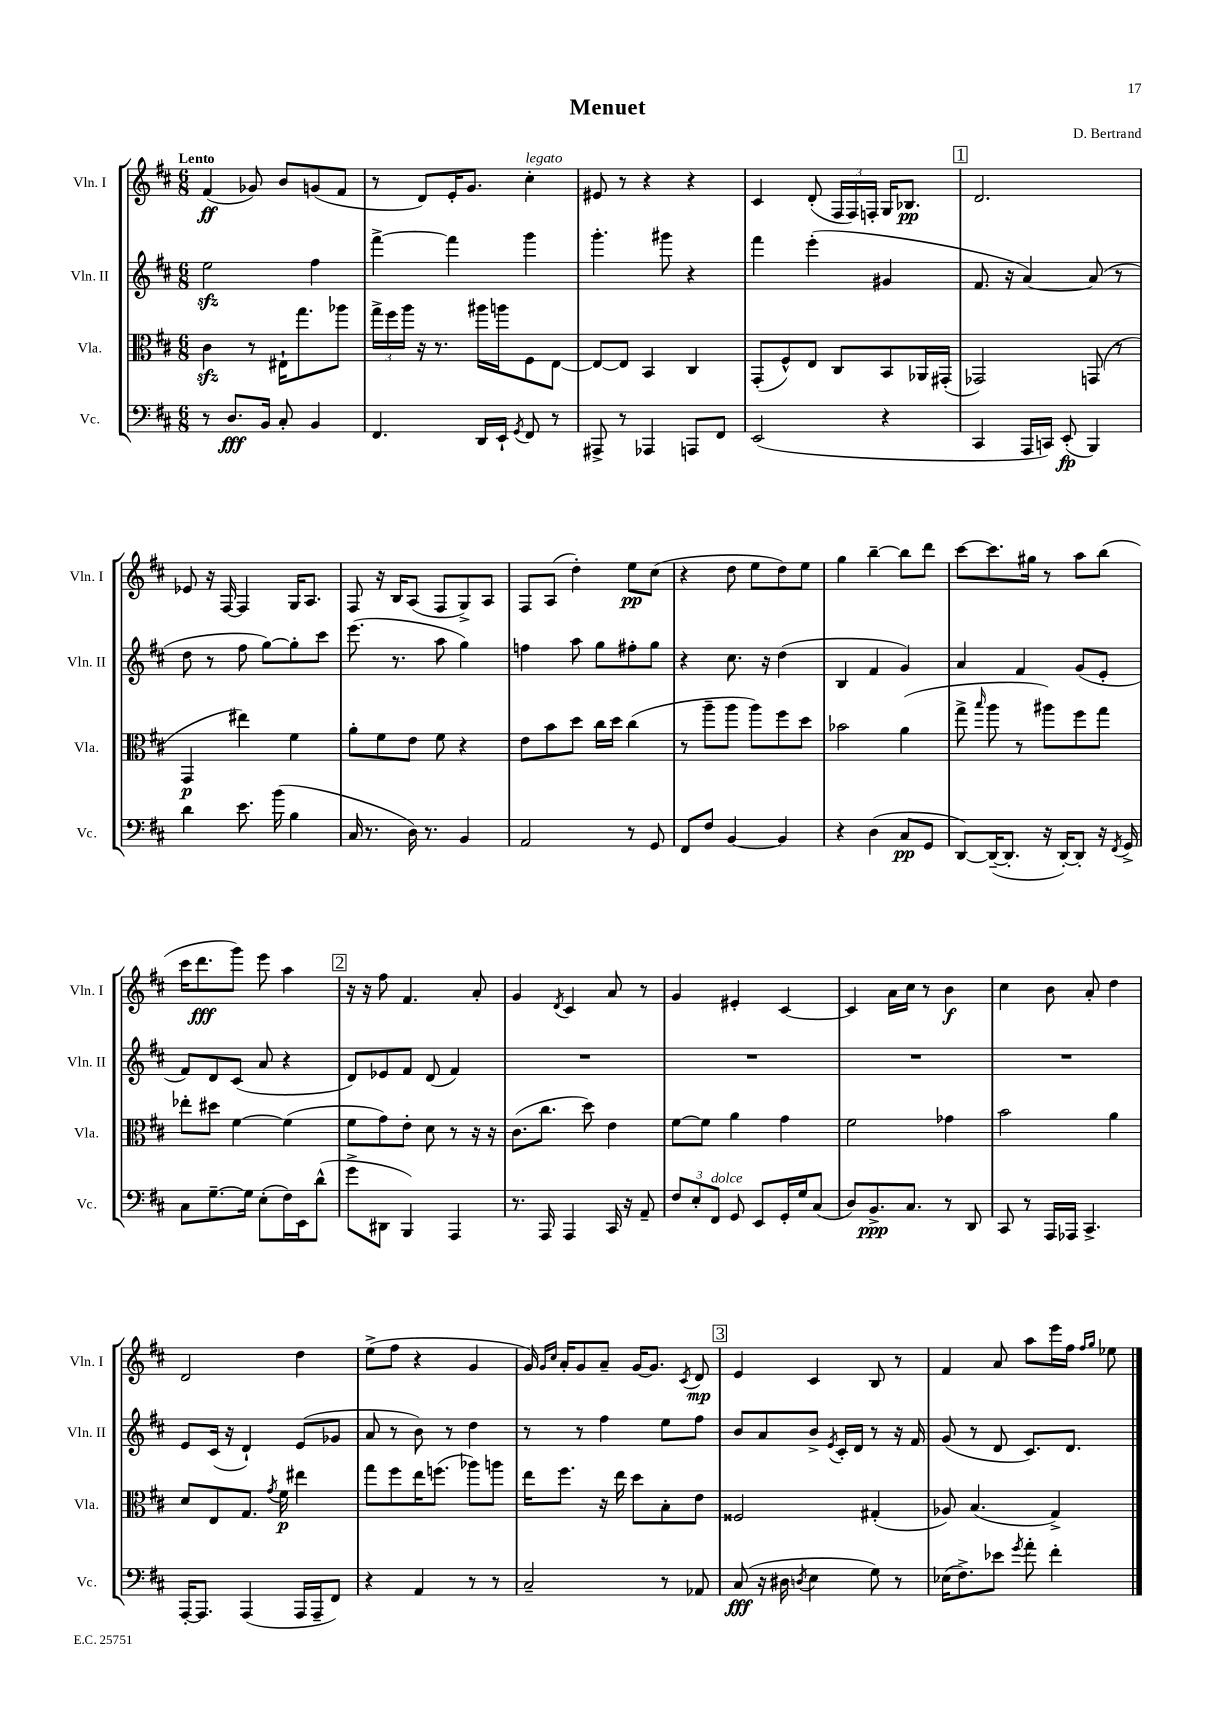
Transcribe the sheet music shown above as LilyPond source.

\header { title = "Menuet" composer = "D. Bertrand" }
<<
\new StaffGroup <<
\new Staff = "s0" \with { instrumentName = "Vln. I" shortInstrumentName = "Vln. I" } {
    \clef treble \key d \major \numericTimeSignature \time 6/8 \tempo "Lento"
    \autoBeamOff fis'4\ff( ges'8) b'8[ g'8( fis'8] |
    r8 d'8[) e'16-. g'8.] cis''4-.^\markup { \italic "legato" } |
    eis'8 r8 r4 r4 |
    cis'4 d'8-.( \tuplet 3/2 { fis16[ fis16) f16]-. } g16[ bes8.]\pp |
    \mark \markup { \box "1" } d'2. |
    ees'8 r16 fis16~ fis4 g16[ a8.] |
    fis8 r16 b16[ a8]( fis8[ g8->) a8] |
    fis8[ a8]( d''4-.) e''8[\pp cis''8]( |
    r4 d''8 e''8[ d''8) e''8] |
    g''4 b''4~-- b''8[ d'''8] |
    cis'''8[~ cis'''8. gis''16] r8 a''8[ b''8]( |
    cis'''16[ d'''8.\fff g'''8]) e'''8 a''4 |
    \mark \markup { \box "2" } r16 r16 fis''8 fis'4. a'8-. |
    g'4 \acciaccatura { d'8 } cis'4 a'8 r8 |
    g'4 eis'4-. cis'4~ |
    cis'4 a'16[ cis''16] r8 b'4\f |
    cis''4 b'8 a'8-. d''4 |
    d'2 d''4 |
    e''8[->( fis''8] r4 g'4 |
    g'16) \grace { g'16[ cis''16] } a'16[-. g'8 a'8]-- g'16[~ g'8.] \acciaccatura { cis'8 } d'8\mp |
    \mark \markup { \box "3" } e'4 cis'4 b8 r8 |
    fis'4 a'8 a''8[ e'''16 fis''16] \grace { fis''16[ g''16] } ees''8 \bar "|." |
}
\new Staff = "s1" \with { instrumentName = "Vln. II" shortInstrumentName = "Vln. II" } {
    \clef treble \key d \major \numericTimeSignature \time 6/8
    \autoBeamOff e''2\sfz fis''4 |
    fis'''4~-> fis'''4 g'''4 |
    g'''4.-. gis'''8 r4 |
    fis'''4 e'''4-.( gis'4 |
    \mark \markup { \box "1" } fis'8. r16 a'4~) a'8( r8 |
    d''8 r8 fis''8 g''8[~) g''8-. cis'''8] |
    e'''8.( r8. a''8 g''4) |
    f''4 a''8 g''8[ fis''8-. g''8] |
    r4 cis''8. r16 d''4( |
    b4 fis'4 g'4) |
    a'4 fis'4 g'8[( e'8]-. |
    fis'8[) d'8 cis'8]( a'8 r4 |
    \mark \markup { \box "2" } d'8[) ees'8 fis'8] d'8( fis'4) |
    R2. |
    R2. |
    R2. |
    R2. |
    e'8[ cis'16]( r16 d'4-!) e'8[( ges'8] |
    a'8 r8 b'8) r8 d''4 |
    r8 r8 fis''4 e''8[ fis''8] |
    \mark \markup { \box "3" } b'8[ a'8 b'8]-> \acciaccatura { e'8 } cis'16[-. d'16] r8 r16 fis'16 |
    g'8( r8 d'8 cis'8.[) d'8.] \bar "|." |
}
\new Staff = "s2" \with { instrumentName = "Vla." shortInstrumentName = "Vla." } {
    \clef alto \key d \major \numericTimeSignature \time 6/8
    \autoBeamOff cis'4\sfz r8 eis16[-! g''8. aes''8] |
    \tuplet 3/2 { g''16[-> fis''16 a''16] } r16 r8. ais''16[ a''16 fis8 e8]~ |
    e8[~ e8] b,4 cis4 |
    g,8[-.( fis8-^) e8] cis8[ b,8 aes,16 gis,16]-.( |
    \mark \markup { \box "1" } ges,2) g,8( r8 |
    g,4\p eis''4) fis'4 |
    a'8[-. fis'8 e'8] fis'8 r4 |
    e'8[ b'8 d''8] cis''16[ d''16] cis''4( |
    r8 a''8[-- a''8] a''8[) fis''8 d''8] |
    bes'2 a'4( |
    g''8-> \grace { b''16 } a''8 r8 ais''8[) fis''8 g''8] |
    ees''8[-. dis''8] fis'4~ fis'4( |
    \mark \markup { \box "2" } fis'8[ g'8) e'8]-. d'8 r8 r16 r16 |
    cis'8.[( cis''8.] d''8) e'4 |
    fis'8[~ fis'8] a'4 g'4 |
    fis'2 ges'4 |
    b'2 a'4 |
    d'8[ e8 g8.] \acciaccatura { g'8 } fis'16\p eis''4 |
    g''8[ fis''8 e''16 f''8.]( aes''8[) a''8] |
    e''16[ fis''8.] r16 e''16 d''8[ b8-. e'8] |
    \mark \markup { \box "3" } fisis2 gis4-.( |
    aes8) b4.( g4->) \bar "|." |
}
\new Staff = "s3" \with { instrumentName = "Vc." shortInstrumentName = "Vc." } {
    \clef bass \key d \major \numericTimeSignature \time 6/8
    \autoBeamOff r8 d8.[\fff b,16] cis8-. b,4 |
    fis,4. d,16[ e,16]-! \acciaccatura { g,8 } fis,8 r8 |
    ais,,8-> r8 aes,,4 a,,8[ fis,8] |
    e,2( r4 |
    \mark \markup { \box "1" } cis,4 a,,16[ c,16]) e,8-.\fp( b,,4) |
    d'4 e'8. b'16( b4 |
    cis16 r8. d16) r8. b,4 |
    a,2 r8 g,8 |
    fis,8[ fis8] b,4~ b,4 |
    r4 d4( cis8[\pp g,8] |
    d,8[~) d,16~--( d,8.]-. r16 d,16[~-.) d,8]-. r16 \acciaccatura { fis,8 } g,16-> |
    cis8[ g8.~-- g16] e8[-.( fis16) e,16 d'8]-^( |
    \mark \markup { \box "2" } g'8[-> dis,8] b,,4) a,,4 |
    r8. a,,16 a,,4 cis,16 r16 a,8-- |
    \tuplet 3/2 { fis8[ e8-. fis,8]^\markup { \italic "dolce" } } g,8 e,8[ g,16-. g16 cis8]( |
    d8[) b,8.->\ppp cis8.] r8 d,8 |
    cis,8 r8 a,,16[ aes,,16] cis,4.-> |
    a,,16[~-. a,,8.] a,,4( a,,16[ a,,16-- fis,8]) |
    r4 a,4 r8 r8 |
    cis2-- r8 aes,8 |
    \mark \markup { \box "3" } cis8\fff( r16 dis16 \acciaccatura { d8 } e4 g8) r8 |
    ees16[( fis8.->) ees'8] \acciaccatura { g'8 } a'8-. fis'4-. \bar "|." |
}
>>
>>
\layout { \context { \Score \remove "Bar_number_engraver" } }
